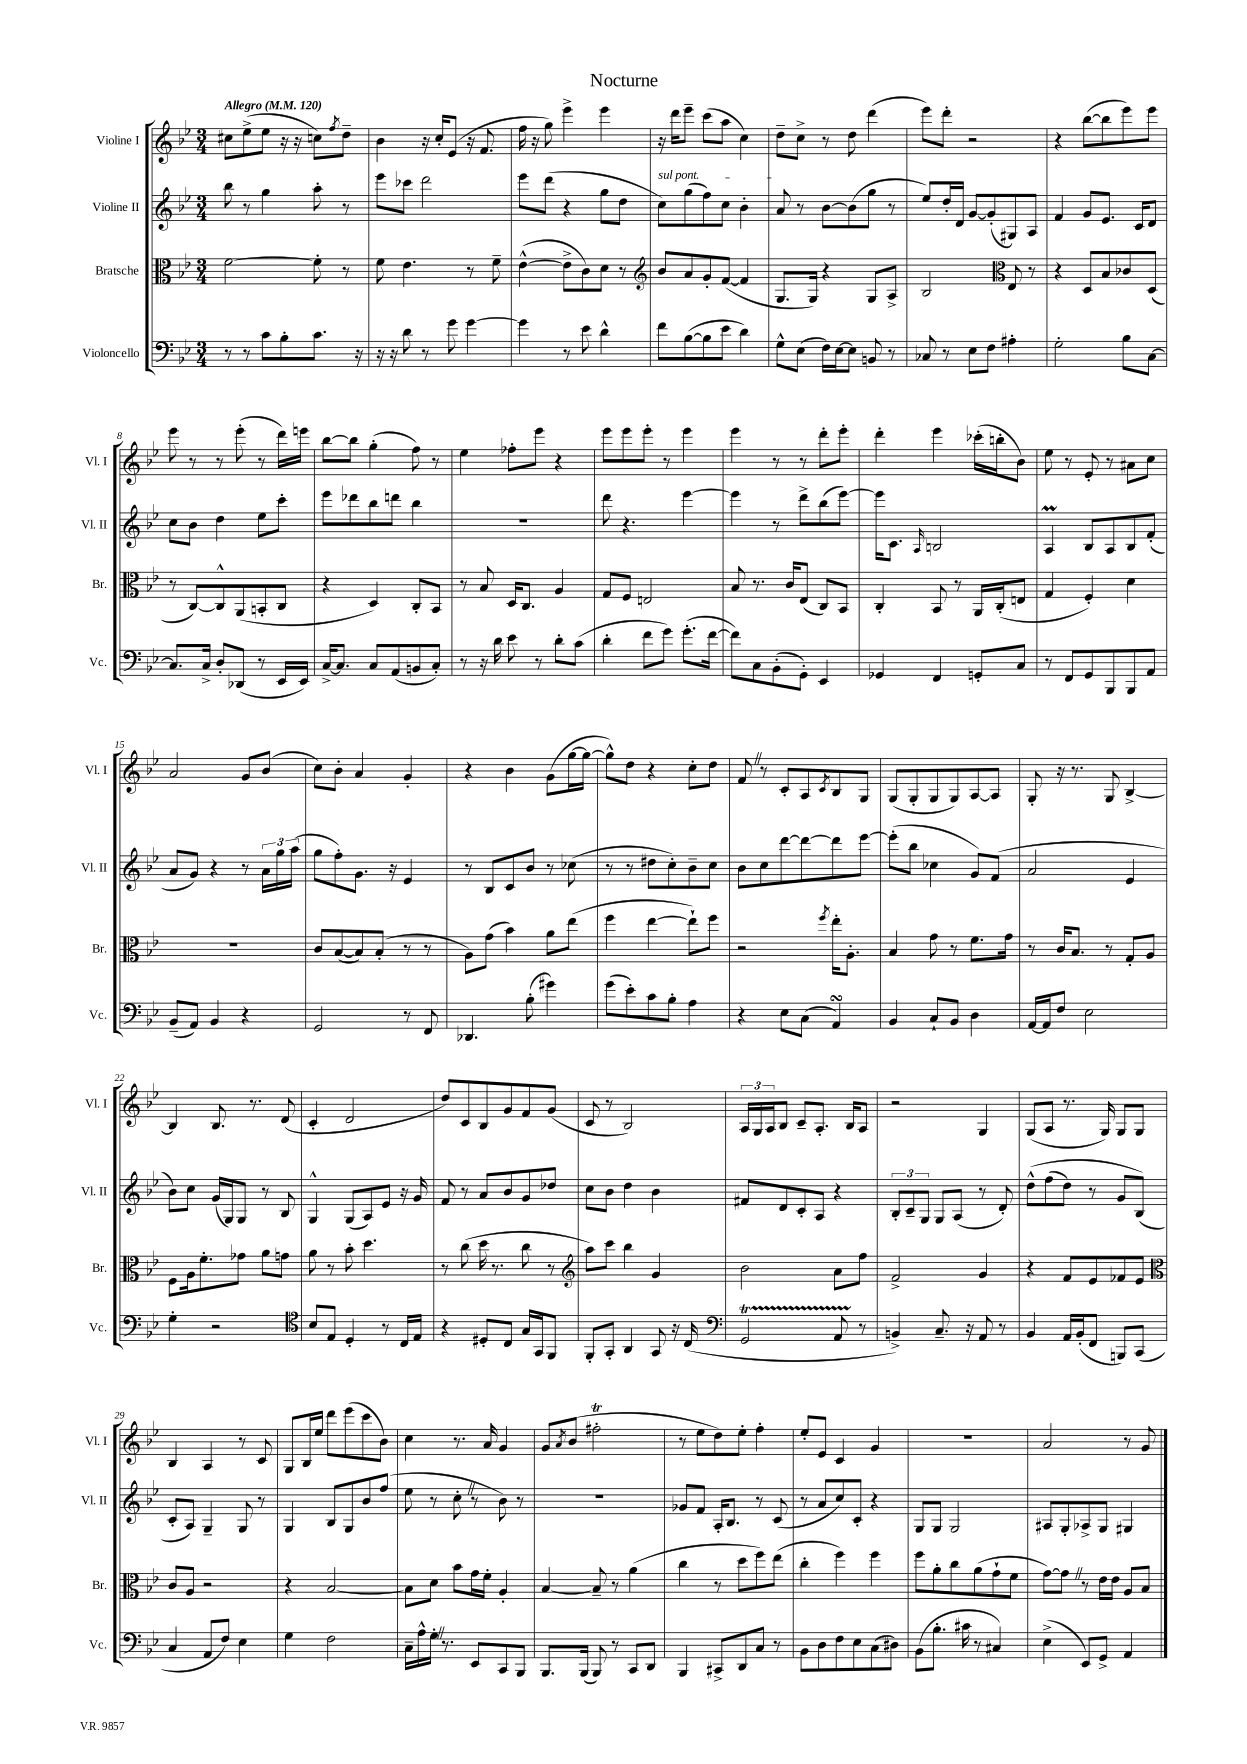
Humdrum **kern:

**kern	**kern	**kern	**kern
*part4	*part3	*part2	*part1
*staff4	*staff3	*staff2	*staff1
*I"Violoncello	*I"Bratsche	*I"Violine II	*I"Violine I
*I'Vc.	*I'Br.	*I'Vl. II	*I'Vl. I
*clefF4	*clefC3	*clefG2	*clefG2
*k[b-e-]	*k[b-e-]	*k[b-e-]	*k[b-e-]
*M3/4	*M3/4	*M3/4	*M3/4
*MM120	*MM120	*MM120	*MM120
=1	=1	=1	=1
!	!	!	!LO:TX:a:B:t=Allegro
8r	[2f\	8bb-\	8cc#X\L
8r	.	8r	(8ee-^\
8c\L	.	4gg\	8ee-\J
8B-'\	.	.	16r
.	.	.	16r
8.c\J	8f'\]	8aa'\	8ccn\L)
.	.	.	8qff/
.	8r	8r	8dd~\J
16r	.	.	.
=2	=2	=2	=2
16r	8f\	8eee-\L	4b-\
16r	.	.	.
8d\	4.e-\	8ccc-X\J	.
8r	.	2ddd\	16r
.	.	.	16cc'/KL
8g\	.	.	(8e-/J
[4g\	8r	.	16r
.	.	.	8.f/
.	8f~\	.	.
=3	=3	=3	=3
4g\]	([4e-^^\	8eee-\L	16ff\
.	.	.	16r
.	.	(8ddd\J	8gg\)
8r	8e-^\L]	4r	4eee-^\
8e-\	8c\)	.	.
4d^^\	8d\J	8gg\L	4eee-\
.	8r	8dd\J	.
=4	=4	=4	=4
*	*clefG2	*	*
!	!	!LO:TX:a:i:t=sul pont.	!
8f\L	8b-/L	8cc\L)	16r
.	.	.	16ddd\KL
([8B-\	8a/	(8gg\	8eee-~\J
8B-\]	8g'/	8ff\)	(8ccc\L
8e-\J	([8f/J	8cc\J	8aa\J
4d\)	4f/]	4b-'\	4cc\)
=5	=5	=5	=5
8G^^\L	8.G/L	8a/	8dd~\L
(8E-\J	.	8r	8cc^\J
.	16G/Jk)	.	.
16F\LL)	4r	[8b-\L	8r
[16E-\J	.	.	.
8E-\J]	.	(8b-\]	8dd\
8BBn/	8G/L	8gg\J	(4ddd\
8r	8A^/J	8r	.
=6	=6	=6	=6
8C-X/	2B-/	8ee-/L)	8eee-\L)
8r	.	16dd'/L	8ddd'\J
.	.	16d/JJ	.
8E-\L	.	[8g/L	2r
8F\J	.	(8g'/]	.
*	*clefC3	*	*
4A#X'\	8E-/	8G#X/)	.
.	8r	8A/J	.
=7	=7	=7	=7
2G'\	4r	4f/	4r
.	8D/L	8g/L	([8bb-\L
.	8B-/	8.e-/J	8bb-\]
8B-\L	8c-X/	.	8eee-\)
.	.	16c/KL	.
[8C\J	(8D/J	8d/J	8eee-\J
!!LO:LB:g=z
=8	=8	=8	=8
8.C/L]	8r	8cc\L	8eee-\
.	[8C/L)	8b-\J	8r
16C^/Jk	.	.	.
8D'/L	8C^^/]	4dd\	8r
(8DD-X/J	(8AA/	.	(8eee-'\
8r	8BBn'/	8ee-\L	8r
16EE-/LL	8C/J	8ccc'\J	16ddd\LL)
16EE-/JJ)	.	.	16eeen\JJ
=9	=9	=9	=9
[16C^/KL	4r	8eee-\L	[8bb-\L
8.C/J]	.	.	.
.	.	8ddd-X\	8bb-\J]
8C/L	4D/)	8bb-\	(4gg'\
(8AA/	.	8dddn\J	.
8BBn/	8C'/L	4bb-\	8ff\)
8C'/J)	8BB-/J	.	8r
=10	=10	=10	=10
8r	8r	2.r	4ee-\
16r	8B-/	.	.
16d\	.	.	.
8e-\	16D/KL	.	8ff-X'\L
.	8.C/J	.	.
8r	.	.	8eee-\J
8d'\L	4A/	.	4r
(8c\J	.	.	.
=11	=11	=11	=11
4d'\	8G/L	8ddd\	8eee-\L
.	8F/J	4.r	8eee-\
8f\L	2En/	.	8eee-'\J
8g\J)	.	.	8r
(8.g'\L	.	[4eee-\	4eee-\
[16f\Jk	.	.	.
=12	=12	=12	=12
8f\L])	8B-/	4eee-\]	4eee-\
8C\	8.r	.	.
(8BB-'\	.	8r	8r
.	16c/KL	.	.
8GG'\J)	(8E-/J	8ddd^\L	8r
4EE-/	8C/L)	(8bb-\	8ddd'\L
.	8BB-/J	[8eee-\J)	8eee-'\J
=13	=13	=13	=13
4GG-X/	4C'/	16eee-\KL]	4ddd'\
.	.	8.c\J	.
.	.	16qqA/	.
4FF/	8BB-/	2Bn/	4eee-\
.	8r	.	.
8GGn'/L	16AA/LL	.	(16ccc-X'\LL
.	(16C'/J	.	16bbn'\J
8C/J	8En/J	.	8b-\J)
=14	=14	=14	=14
8r	4G/	4Am/	8ee-\
8FF/L	.	.	8r
8GG/	4F'/)	8B-/L	8e-'/
8BBB-/	.	8A/	8r
8BBB-/	4d\	8B-/	8a#X\L
8AA/J	.	(8f'/J	8cc\J
!!LO:LB:g=z
=15	=15	=15	=15
(8BB-~/L	2.r	8a/L	2a/
8AA/J)	.	8g/J)	.
4BB-/	.	4r	.
4r	.	8r	8g/L
.	.	24a\LL	(8b-/J
.	.	24gg\	.
.	.	(24aa\JJ	.
=16	=16	=16	=16
2GG/	8c/L	8gg\L	8cc\L)
.	([8B-/	8ff'\)	8b-'\J
.	8B-/])	8.g\J	4a/
.	(8B-'/J	.	.
.	.	16r	.
8r	8r	4e-/	4g'/
8FF/	8r	.	.
=17	=17	=17	=17
4.DD-X/	8A\L)	8r	4r
.	(8g\J	8B-/L	.
.	4b-\)	8c/	4b-\
(8B-'\	.	8b-/J	.
4g#X\)	8a\L	8r	(8g\L
.	(8ee-\J	(8cc-X\	[16gg\L
.	.	.	16gg\JJ_
=18	=18	=18	=18
(8g\L	4ff\	8r	8gg^^\L])
8e-'\)	.	8r	8dd\J
8c\	[4ee-\	8dd#X\L	4r
8B-'\J	.	8cc'\)	.
4A\	8ee-`\L])	8b-~\	8cc'\L
.	8ff\J	8cc\J	8dd\J
=19	=19	=19	=19
4r	2r	8b-\L	8fZ/
.	.	8cc\	8r
8E-\L	.	[8ddd\	8c'/L
(8C\J	.	8ddd\_	8A/
.	8qff/	.	8qc/
4AAsSsS/)	16ee-'\KL	8ddd\]	8B-/
.	8.A'\J	.	.
.	.	[8eee-\J	8G/J
=20	=20	=20	=20
4BB-/	4B-/	(8eee-'\L]	(8G/L
.	.	8bb-\J	8G'/
8C`/L	8g\	4cc-X\	8G/
8BB-/J	8r	.	8G/)
4D\	8.f\L	8g/L)	[8A/
.	.	(8f/J	8A/J]
.	16g\Jk	.	.
=21	=21	=21	=21
[16AA/LL	8r	2a/	8G'/
16AA/J]	.	.	.
8F/J	16c/KL	.	16r
.	8.B-/J	.	8.r
2E-\	.	.	.
.	8r	.	8G/
.	8G'/L	4e-/	[4B-^/
.	8A/J	.	.
!!LO:LB:g=z
=22	=22	=22	=22
4G'\	8F\L	8b-\L)	4B-/]
.	16A\k	8cc\J	.
.	8.f'\	.	.
2r	.	(16g/LL	8.B-/
.	.	16G/J)	.
.	8g-X\J	8G/J	.
.	.	.	8.r
.	8a\L	8r	.
.	8gn\J	8B-/	(8d/
=23	=23	=23	=23
*clefC4	*	*	*
8B-/L	8a\	4G^^/	4c'/
8E-/J	8r	.	.
4D'/	8b-'\	(8G/L	2d/
.	4.dd\	8A/)	.
8r	.	8e-/J	.
16C/LL	.	16r	.
16E-/JJ	.	16g/	.
=24	=24	=24	=24
4r	8r	8f/	8dd/L)
.	(8cc\	8r	8c/
8D#X'/L	16dd\	8a/L	8B-/
.	8.r	.	.
8C/J	.	8b-/	8g/
16G/LL	8cc\	8g/	8f/
16GG/J	.	.	.
8FF/J	8r	8dd-X/J	(8g/J
=25	=25	=25	=25
*	*clefG2	*	*
8FF'/L	8aa\L)	8cc\L	8c/
8GG'/J	8ccc\J	8b-\J	8r
4AA/	4bb-\	4dd\	2B-/)
8GG/	4g/	4b-\	.
16r	.	.	.
(16C/	.	.	.
=26	=26	=26	=26
*clefF4	*	*	*
2GGT/	2b-\	8f#X/L	24A/LL
.	.	.	24G/
.	.	.	24A/J
.	.	8d/	8B-/J
.	.	8c'/	8c~/L
.	.	8A/J	8.A'/J
8AATTT/	8a\L	4r	.
.	.	.	16B-/KL
8r	8ff\J	.	8A/J
=27	=27	=27	=27
4BBn^/)	2f^/	12B-'/L	2r
.	.	12c~/	.
.	.	12G/J	.
8.C~/	.	8G/L	.
.	.	(8A/J	.
16r	.	.	.
8AA/	4g/	8r	4G/
8r	.	8d'/)	.
=28	=28	=28	=28
4BB-/	4r	(8dd^^\L	(8G/L
.	.	(8ff\	8A/J
16AA/LL	8f/L	8dd\J)	8.r
(16BB-'/J	.	.	.
8FF/J	8e-/	8r	.
.	.	.	16G/)
8BBBn/L)	8f-X/	8g/L	8G/L
(8CC/J	8e-/J	(8B-/J)	8G/J
!!LO:LB:g=z
=29	=29	=29	=29
*	*clefC3	*	*
4C/	8c/L	8c'/L	4B-/
.	8A/J	8A/J)	.
8AA/L	2r	4G~/	4A/
8F/J)	.	.	.
4E-\	.	8G/	8r
.	.	8r	8c/
=30	=30	=30	=30
4G\	4r	4G/	8G/L
.	.	.	16B-/L
.	.	.	16ee-/JJ
2F\	[2B-/	8B-/L	8ddd\L
.	.	8G/	(8eee-\
.	.	8b-/	8ccc\
.	.	(8ff/J	8b-\J)
=31	=31	=31	=31
16C~\LL	8B-\L]	8ee-\	4cc\
16A^^\	.	.	.
16G'Z\JJ	8d\J	8r	.
8.r	.	.	.
.	8b-\L	8cc'Z\	8.r
8EE-/L	16g\L	8r	.
.	16f'\JJ	.	16a/
8CC/	4A'/	8b-\)	4g/
8BBB-/J	.	8r	.
=32	=32	=32	=32
8.BBB-/L	[4B-/	2.r	8g/L
.	.	.	8qa/
.	.	.	(8b-/J
(16BBB-/Jk	.	.	.
8BBB-/)	8B-~/]	.	2ff#Xt'\
8r	8r	.	.
8CC/L	(4a\	.	.
8DD/J	.	.	.
=33	=33	=33	=33
4BBB-/	4cc\	8g-X/L	8r
.	.	8f/J	8ee-\L
8CC#X^/L	8r	16A'/KL	8dd\)
.	.	8.B-/J	.
8DD/	8dd\L	.	8ee-'\J
8C/J	8ff\)	8r	4ff'\
8r	(8ee-\J	(8c/	.
=34	=34	=34	=34
8BB-\L	4cc'\	8r	8ee-'/L
8D\	.	8a/L	8e-/J
8F\	4ff\)	8cc/)	4c/
8E-\	.	8c'/J	.
(8C\	4ff\	4r	4g/
8D#X\J)	.	.	.
=35	=35	=35	=35
(8BB-\L	8ff\L	8G/L	2.r
8.B-'\J	8a'\	8G/J	.
.	8cc\	2G/	.
16c#X\	.	.	.
8r	(8a\	.	.
4C#X/)	8g`\	.	.
.	8f\J	.	.
=36	=36	=36	=36
(4E-^\	[8g\L)	8A#X/L	2a/
.	8gZ\J]	8G'/	.
8EE-/L)	8r	8A-X^/	.
8GG^/J	16e-\LL	8G/J	.
.	16e-\JJ	.	.
4AA/	8A/L	4G#X/	8r
.	8B-/J	.	8g/
==	==	==	==
*-	*-	*-	*-
